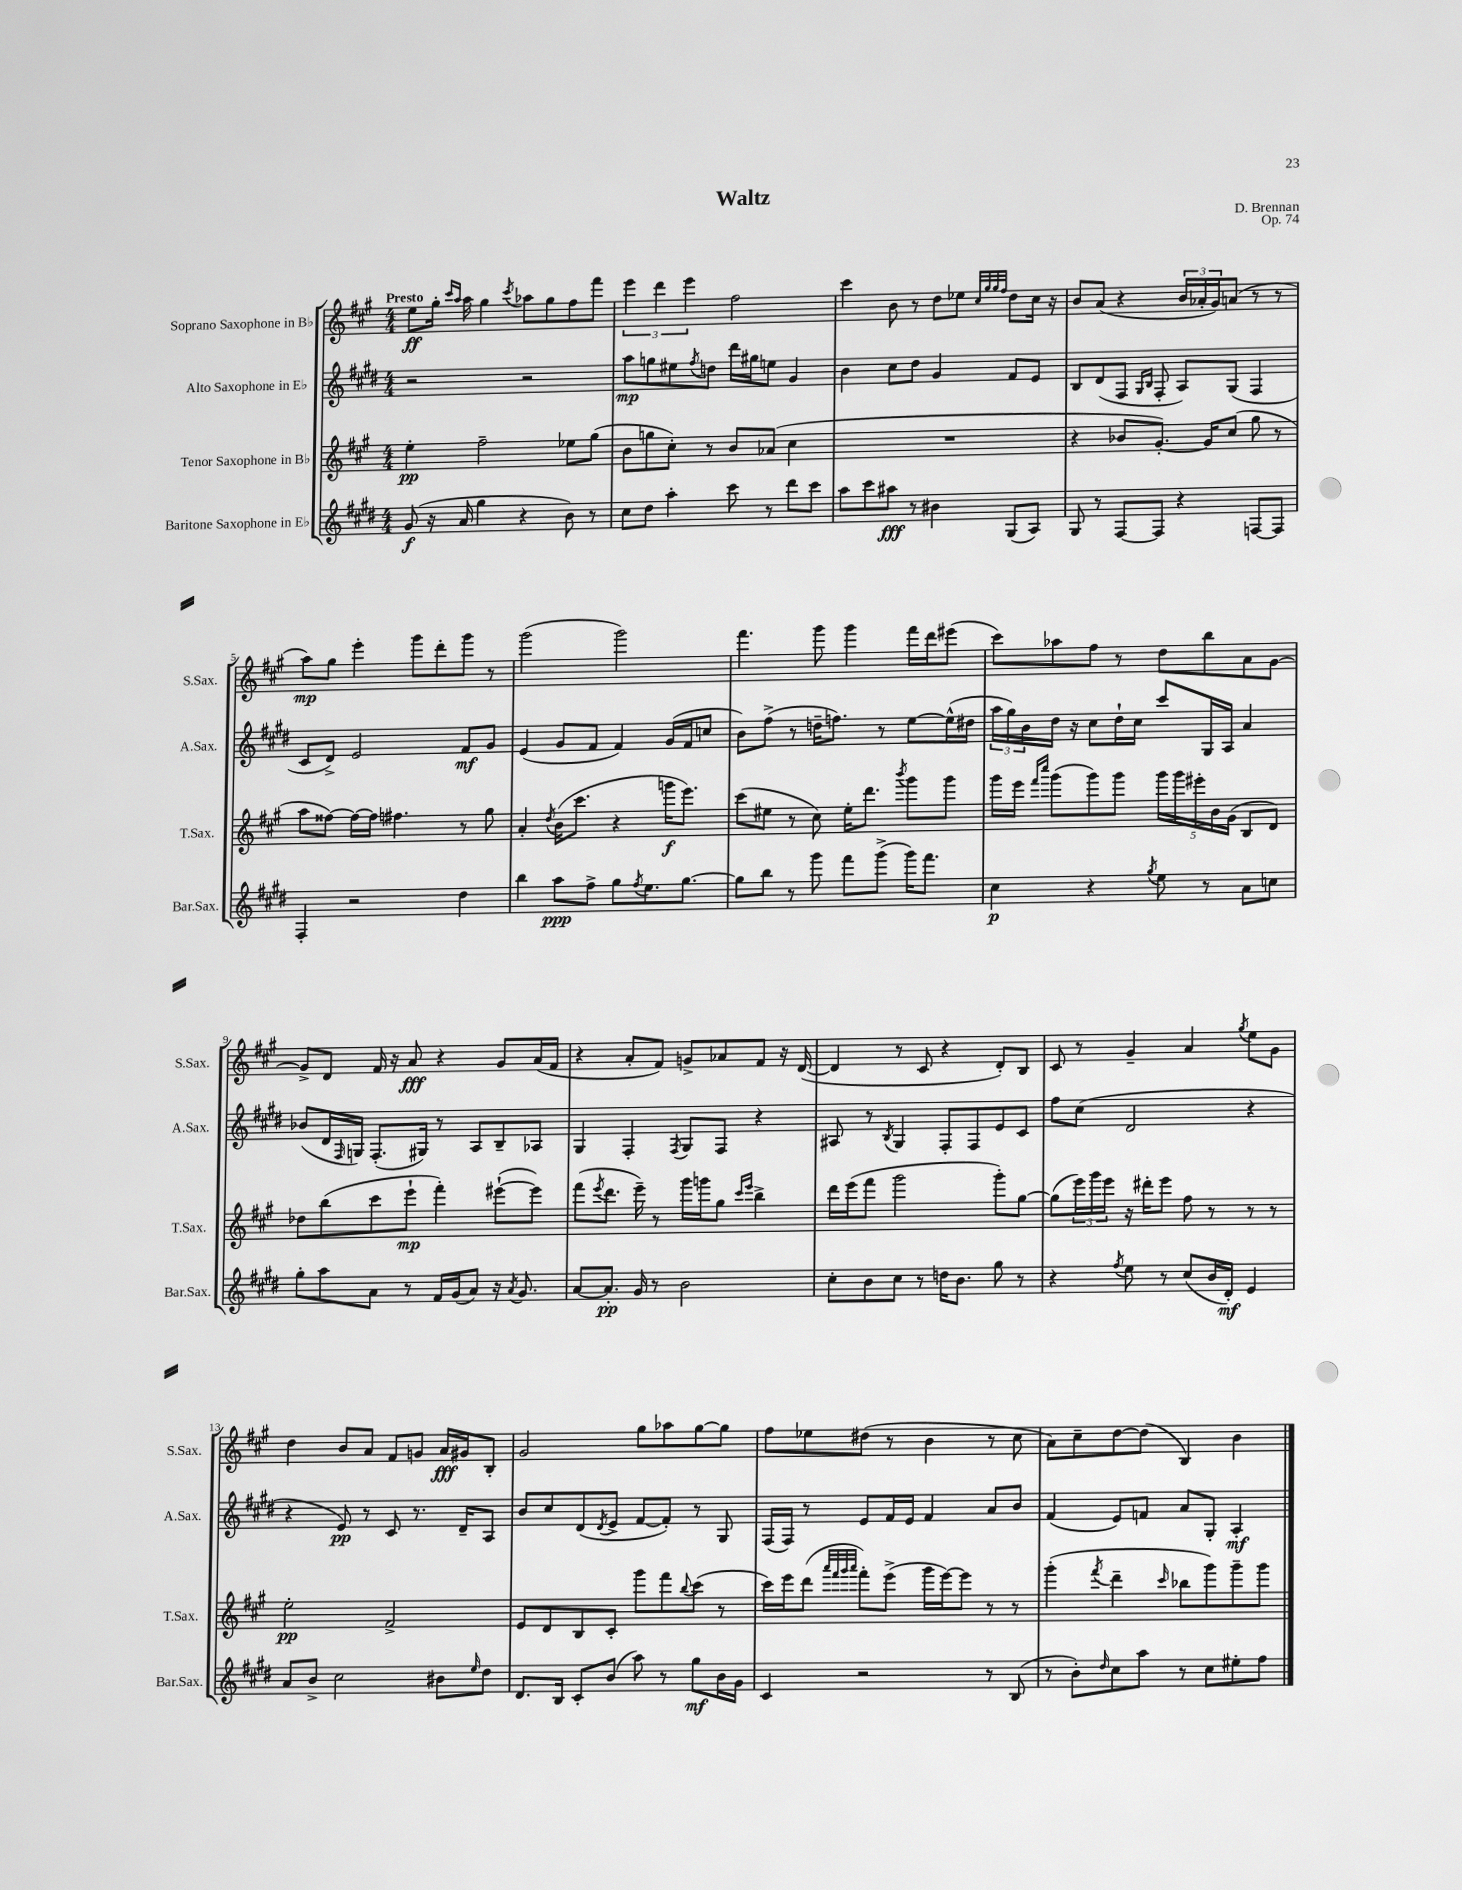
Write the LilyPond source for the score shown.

\header { title = "Waltz" composer = "D. Brennan" opus = "Op. 74" }
<<
\new StaffGroup <<
\new Staff = "s0" \with { instrumentName = "Soprano Saxophone in Bb" shortInstrumentName = "S.Sax." } {
    \clef treble \key a \major \numericTimeSignature \time 4/4 \tempo "Presto"
    e''8\ff gis''16-. \grace { cis'''16 a''16 } a''16 gis''4 \acciaccatura { cis'''8 } aes''8 gis''8 fis''8 fis'''8 |
    \tuplet 3/2 { e'''4 d'''4 e'''4 } fis''2 |
    cis'''4 b'8 r8 d''8 ees''8 \grace { cis''32 gis''32 gis''32 fis''32 } d''8 cis''16 r16 |
    b'8 a'8( r4 \tuplet 3/2 { b'16 aes'16-. gis'16) } a'8( r8 r8 |
    a''8\mp) gis''8 e'''4-. gis'''8 d'''8-. gis'''8 r8 |
    gis'''2( gis'''2) |
    fis'''4. gis'''8 gis'''4 fis'''16 d'''16 eis'''8( |
    cis'''8) aes''8 fis''8 r8 d''8 b''8 a'8 gis'8~ |
    gis'8-> d'8 fis'16 r16 a'8\fff r4 gis'8 a'16( fis'16 |
    r4 a'8-. fis'8) g'8-> aes'8 fis'8 r16 d'16~( |
    d'4 r8 cis'8 r4 d'8-.) b8 |
    cis'8 r8 gis'4-- a'4 \acciaccatura { gis''8 } e''8 gis'8 |
    d''4 b'8 a'8 fis'8 g'8 a'16\fff gis'16 b8-. |
    gis'2 gis''8 aes''8 gis''8~ gis''8 |
    fis''8 ees''8 dis''8( r8 b'4 r8 cis''8 |
    a'8) cis''8-- d''8~ d''8( b4) b'4 \bar "|." |
}
\new Staff = "s1" \with { instrumentName = "Alto Saxophone in Eb" shortInstrumentName = "A.Sax." } {
    \clef treble \key e \major \numericTimeSignature \time 4/4
    r2 r2 |
    a''8\mp g''8 eis''8 \acciaccatura { fis''8 } d''8 dis'''16 gis''16 e''8 gis'4 |
    b'4 cis''8 dis''8 gis'4 fis'8 e'8 |
    b8 dis'8( fis8 \grace { gis16 b16 } fis8-. a8) gis8( fis4 |
    cis'8 dis'8->) e'2 fis'8\mf gis'8 |
    e'4( gis'8 fis'8 fis'4) gis'16( fis'16 c''8 |
    b'8) fis''8->( r8 d''16-- f''8.) r8 e''8~ e''16-^( dis''16 |
    \tuplet 3/2 { a''16 gis''16) b'16 } dis''16 r16 cis''8 dis''16-! cis''16 cis'''8 gis16 a16 a'4 |
    bes'8( dis'16 \grace { fis16 } g16) fis8.-.( gis16) r8 a8 b8-- aes8 |
    gis4 fis4-. \acciaccatura { fis8 } gis8 fis8 r4 |
    ais8 r8 \acciaccatura { b8 } gis4 fis8-. fis8 e'8 cis'8 |
    fis''8 cis''8( dis'2 r4 |
    r4 e'8\pp) r8 cis'8 r8. dis'16-- a8 |
    b'8 cis''8 dis'8( \acciaccatura { dis'8 } e'8-> fis'8~ fis'8-.) r8 gis8 |
    fis16( fis16) r8 e'8 fis'16 e'16 fis'4 a'8 b'8 |
    fis'4( e'8) f'8 a'8 gis8-. a4-.\mf \bar "|." |
}
\new Staff = "s2" \with { instrumentName = "Tenor Saxophone in Bb" shortInstrumentName = "T.Sax." } {
    \clef treble \key a \major \numericTimeSignature \time 4/4
    e''4-.\pp fis''2-- ees''8 gis''8( |
    b'8 g''8 cis''8-.) r8 b'8 aes'8( cis''4 |
    R1 |
    r4 bes'8 gis'8.~-.) gis'16 cis''8( gis''8 r8 |
    a''8 fisis''8~) fisis''16~ fisis''16 fis''4. r8 gis''8 |
    a'4-. \acciaccatura { d''8 } b'16( cis'''8. r4 g'''16\f e'''8.) |
    cis'''8( eis''8 r8 cis''8) eis''16-. d'''8. \acciaccatura { b'''8 } gis'''8 gis'''8 |
    gis'''16 e'''16 \grace { fis'''16 cis''''16 } gis'''8( gis'''8) gis'''8 \tuplet 5/4 { gis'''16 gis'''16 eis'''16-. b'16 gis'16( } b8 d'8) |
    des''8 b''8( cis'''8 e'''8-!\mp fis'''4-.) eis'''8~-!( eis'''8) |
    fis'''8( \acciaccatura { e'''8 } d'''8. e'''16--) r8 gis'''16 g'''16 gis''8 \grace { cis'''16 e'''16 } b''4-> |
    d'''16 e'''16( fis'''8 gis'''2 gis'''8-.) gis''8~ |
    gis''8( \tuplet 3/2 { e'''16) gis'''16 e'''16 } r16 dis'''16-. e'''8 fis''8 r8 r8 r8 |
    e''2-.\pp fis'2-> |
    e'8 d'8 b8 cis'8-. gis'''8 fis'''8 \appoggiatura { b''8 } cis'''8( r8 |
    cis'''16) e'''16 d'''8( \grace { a'''32 fis'''32 gis'''32 a'''32 } fis'''8-.) e'''8->( gis'''16 e'''16~) e'''8 r8 r8 |
    gis'''4-.( \acciaccatura { fis'''8 } d'''4-- \grace { cis'''16 } bes''8 gis'''8) gis'''8-- gis'''8 \bar "|." |
}
\new Staff = "s3" \with { instrumentName = "Baritone Saxophone in Eb" shortInstrumentName = "Bar.Sax." } {
    \clef treble \key e \major \numericTimeSignature \time 4/4
    gis'8\f( r16 a'16 gis''4 r4 b'8) r8 |
    cis''8 dis''8 a''4-. cis'''8 r8 dis'''8 cis'''8 |
    a''8 cis'''8 ais''8\fff r8 bis'4 gis8( a8) |
    gis8 r8 fis8~ fis8 r4 f8~ f8 |
    fis4-. r2 dis''4 |
    b''4 a''8\ppp fis''8-> gis''8 \acciaccatura { fis''8 } e''8. gis''8.~ |
    gis''8 b''8 r8 gis'''8 fis'''8 gis'''8->( gis'''16) fis'''8. |
    cis''4\p r4 \acciaccatura { gis''8 } e''8 r8 a'8 c''8 |
    gis''8-. a''8 a'8 r8 fis'16 gis'16( a'8) r16 \acciaccatura { a'8 } gis'8. |
    a'8~ a'8.-.\pp gis'16 r8 b'2 |
    cis''8-. b'8 cis''8 r8 d''16 b'8. gis''8 r8 |
    r4 \acciaccatura { fis''8 } e''8 r8 cis''8( b'16 dis'16-.\mf) e'4 |
    a'8 b'8-> cis''2 bis'8 \grace { e''16 } dis''8 |
    dis'8. b16 cis'8-. b'8( a''8) r8 gis''8\mf b'16 gis'16 |
    cis'4 r2 r8 b8( |
    r8 b'8-.) \grace { dis''16 } cis''8 a''8 r8 cis''8 eis''8-. fis''8 \bar "|." |
}
>>
>>
